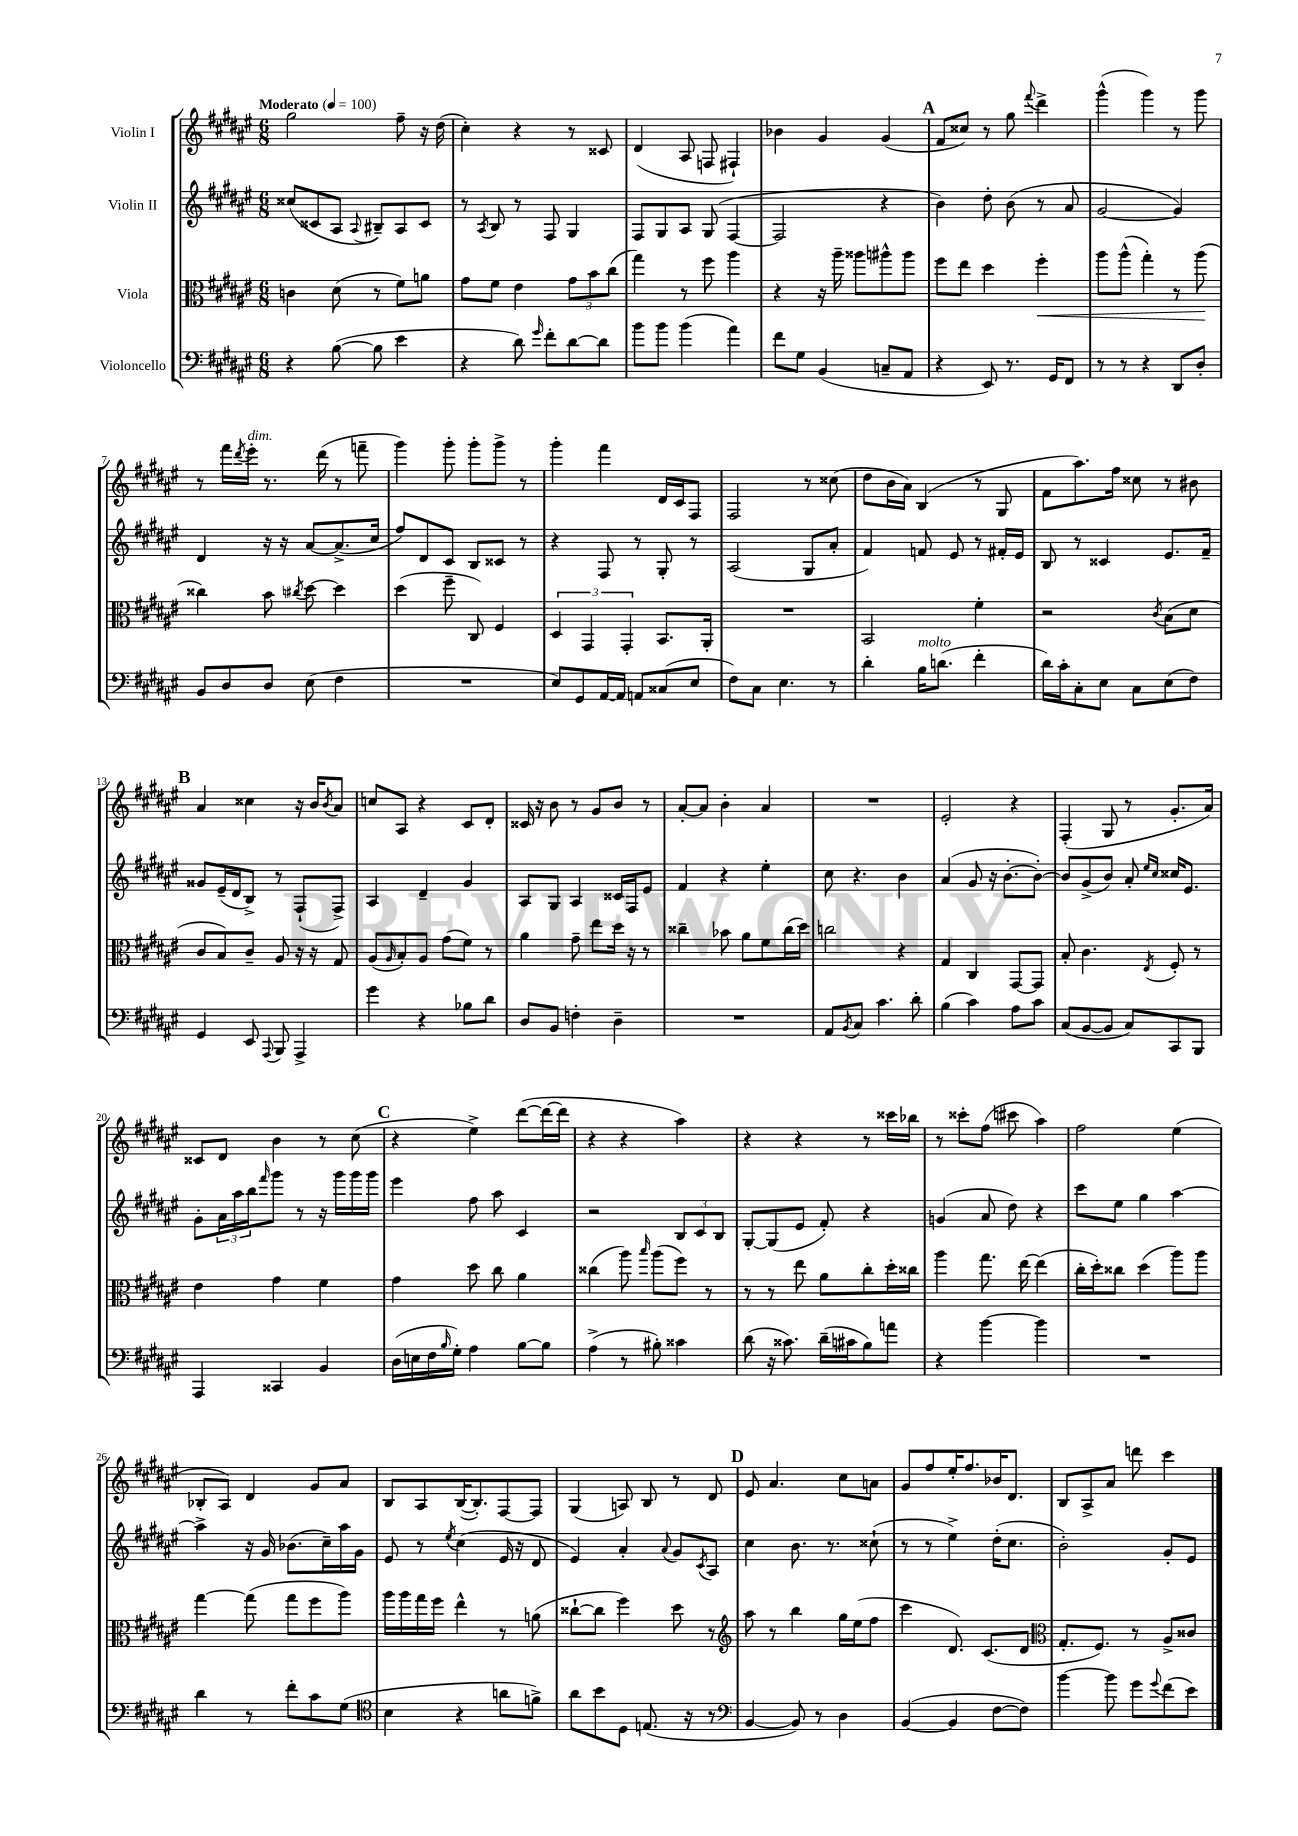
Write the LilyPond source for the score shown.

<<
\new StaffGroup <<
\new Staff = "s0" \with { instrumentName = "Violin I" } {
    \clef treble \key fis \major \numericTimeSignature \time 6/8 \tempo "Moderato" 4 = 100
    gis''2 fis''8-- r16 dis''16( |
    cis''4-.) r4 r8 cisis'8 |
    dis'4( ais8 f8 fis4-!) |
    bes'4 gis'4 gis'4( |
    \mark \markup { \bold "A" } fis'8 cisis''8) r8 gis''8 \appoggiatura { fis'''8 } dis'''4-> |
    gis'''4-^( gis'''4) r8 gis'''8 |
    r8 fis'''16 \acciaccatura { dis'''8 } eis'''16-.^\markup { \italic "dim." } r8. dis'''16( r8 f'''8-- |
    gis'''4) gis'''8-. gis'''8-. gis'''8-> r8 |
    gis'''4-. fis'''4 dis'16 cis'16 fis8 |
    fis2 r8 cisis''8( |
    dis''8 b'16 ais'16) b4( r8 gis8 |
    fis'8 ais''8.) fis''16 cisis''8 r8 bis'8 |
    \mark \markup { \bold "B" } ais'4 cisis''4 r16 b'16 \acciaccatura { b'8 } ais'8 |
    c''8 ais8 r4 cis'8 dis'8-. |
    cisis'16 r16 b'8 r8 gis'8 b'8 r8 |
    ais'8~-. ais'8 b'4-. ais'4 |
    R2. |
    eis'2-. r4 |
    fis4-.( gis8 r8 gis'8.-. ais'16) |
    cisis'8 dis'8 b'4 r8 cis''8( |
    \mark \markup { \bold "C" } r4 eis''4->) dis'''8~( dis'''16~ dis'''16 |
    r4 r4 ais''4) |
    r4 r4 r8 cisis'''16 bes''16 |
    r8 cisis'''8-. fis''8( cis'''8 ais''4) |
    fis''2 eis''4( |
    bes8-. ais8) dis'4 gis'8 ais'8 |
    b8 ais8 b16~( b8.-.) fis8~ fis8 |
    gis4( a8) b8 r8 dis'8 |
    \mark \markup { \bold "D" } eis'8 ais'4. cis''8 a'8 |
    gis'8 fis''8 eis''16-. fis''8. bes'16 dis'8. |
    b8 ais8-> ais'8 d'''8 cis'''4 \bar "|." |
}
\new Staff = "s1" \with { instrumentName = "Violin II" } {
    \clef treble \key fis \major \numericTimeSignature \time 6/8
    cisis''8( cisis'8 ais8 \appoggiatura { ais8 } bis8--) ais8 cisis'8 |
    r8 \acciaccatura { ais8 } b8 r8 fis8 gis4 |
    fis8 gis8 ais8 gis8( fis4~ |
    fis2 r4 |
    \mark \markup { \bold "A" } b'4) dis''8-. b'8( r8 ais'8 |
    gis'2~ gis'4) |
    dis'4 r16 r16 ais'8~ ais'8.->( cis''16 |
    fis''8) dis'8 cis'8 b8 cisis'8 r8 |
    r4 fis8 r8 gis8-. r8 |
    ais2( gis8 ais'8-. |
    fis'4) f'8 eis'8 r8 fis'16-. eis'16 |
    b8 r8 cisis'4 eis'8. fis'16-- |
    \mark \markup { \bold "B" } gisis'8 eis'16--( dis'16 b8->) r8 fis8-!( fis8->) |
    ais4 dis'4-- gis'4 |
    ais8 gis8 ais4 cisis'16 fis16 eis'8 |
    fis'4 r4 eis''4-. |
    cis''8 r4. b'4 |
    ais'4( gis'8 r16 b'8.~-. b'8~-.) |
    b'8 gis'8->( b'8) ais'8-. \grace { eis''16 cis''16 } cisis''16 eis'8. |
    gis'8-. \tuplet 3/2 { ais'16 ais''16 b''16 } \grace { fis'''16 } gis'''8 r8 r16 gis'''16 gis'''16 gis'''16 |
    \mark \markup { \bold "C" } eis'''4 fis''8 ais''8 cis'4 |
    r2 \tuplet 3/2 { b8 cis'8 b8 } |
    gis8~-. gis8( eis'8 fis'8-.) r4 |
    g'4( ais'8 dis''8) r4 |
    cis'''8 eis''8 gis''4 ais''4~ |
    ais''4-> r16 gis'16 bes'8.( cis''16--) ais''16 gis'16 |
    eis'8 r8 \acciaccatura { eis''8 } cis''4( eis'16 r16 dis'8 |
    eis'4) ais'4-. \appoggiatura { ais'8 } gis'8 \acciaccatura { cis'8 } ais8 |
    \mark \markup { \bold "D" } cis''4 b'8. r8. cisis''8-!( |
    r8 r8 eis''4->) dis''16-.( cis''8. |
    b'2-.) gis'8-. eis'8 \bar "|." |
}
\new Staff = "s2" \with { instrumentName = "Viola" } {
    \clef alto \key fis \major \numericTimeSignature \time 6/8
    c'4 dis'8( r8 fis'8) a'8 |
    gis'8 fis'8 eis'4 \tuplet 3/2 { gis'8 b'8 cis''8( } |
    gis''4) r8 fis''8 ais''4 |
    r4 r16 ais''16-- aisis''8 ais''8-^ ais''8 |
    \mark \markup { \bold "A" } fis''8 eis''8 dis''4 fis''4-.\< |
    ais''8 ais''8-^( gis''4-.) r8 ais''8\!( |
    cisis''4) b'8 \acciaccatura { cis''8 } dis''8~ dis''4 |
    dis''4( fis''8-- cis8) fis4 |
    \tuplet 3/2 { dis4 gis,4 gis,4-. } b,8. ais,16-. |
    R2. |
    b,2 fis'4-. |
    r2 \acciaccatura { cis'8 } b8( dis'8 |
    \mark \markup { \bold "B" } cis'8 b8) cis'8-- ais8 r16 r16 gis8 |
    ais8( \grace { ais16 } b8-.) ais8 gis'8( fis'8) r8 |
    ais'4 gis'8-- eis''8 dis''16 r16 r8 |
    cisis''4-- bes'8 ais'8 fis'8 cisis''16( dis''16) |
    c''2 r4 |
    gis4 cis4 gis,8~ gis,8 |
    b8-. cis'4. \acciaccatura { eis8 } fis8-. r8 |
    eis'4 gis'4 fis'4 |
    \mark \markup { \bold "C" } gis'4 dis''8 cis''8 ais'4 |
    cisis''4( ais''8) \grace { b''16 } ais''8( fis''8) r8 |
    r8 r8 eis''8 ais'8 cis''8-. dis''16-. cisis''16 |
    ais''4 gis''8. eis''16~ eis''4( |
    cis''16-. dis''16-.) cisis''8 dis''4( ais''8) ais''8 |
    gis''4~ gis''8( gis''8 fis''8 ais''8) |
    ais''16 ais''16 gis''16 fis''16 eis''4-^ r8 a'8( |
    cisis''8~-! cisis''8 fis''4) dis''8 r8 |
    \mark \markup { \bold "D" } \clef treble ais''8 r8 b''4 gis''16 eis''16( fis''8 |
    cis'''4 dis'8.) cis'8.( dis'8 |
    \clef alto gis8.-. fis8.) r8 ais8-> cisis'8 \bar "|." |
}
\new Staff = "s3" \with { instrumentName = "Violoncello" } {
    \clef bass \key fis \major \numericTimeSignature \time 6/8
    r4 b8~( b8 eis'4 |
    r4 dis'8) \grace { gis'16 } fis'8-. dis'8~ dis'8 |
    b'8 b'8 b'4( ais'4) |
    fis'8 gis8 b,4( c8-- ais,8 |
    \mark \markup { \bold "A" } r4 eis,8) r8. gis,16 fis,8 |
    r8 r8 r4 dis,8 dis8-. |
    b,8 dis8 dis8 eis8( fis4 |
    R2. |
    eis8) gis,8 ais,16~ ais,16 a,8 cisis8( eis8 |
    fis8) cis8 eis4. r8 |
    dis'4-. b16^\markup { \italic "molto" } d'8.( fis'4-. |
    dis'16) cis'16-. cis8-. eis8 cis8 eis8( fis8) |
    \mark \markup { \bold "B" } gis,4 eis,8 \appoggiatura { ais,,8 } b,,8 ais,,4-> |
    gis'4 r4 bes8 dis'8 |
    dis8 b,8 f4-. dis4-- |
    R2. |
    ais,8 \acciaccatura { b,8 } cis8 cis'4. dis'8-. |
    b4( cis'4) ais8 cis'8 |
    cis8( b,8~ b,8 cis8) cis,8 b,,8 |
    ais,,4 cisis,4 b,4 |
    \mark \markup { \bold "C" } dis16( e16 fis16 \grace { b16 } gis16-.) ais4 b8~ b8 |
    ais4->( r8 bis8-.) cisis'4 |
    dis'8( r16 cisis'8.) dis'16--( cis'16 b8) a'8 |
    r4 b'4~ b'4 |
    R2. |
    dis'4 r8 fis'8-. cis'8 gis8( |
    \clef tenor b4 r4 a'8 f'8->) |
    ais'8 b'8 dis8 e8.( r16 r8 |
    \mark \markup { \bold "D" } \clef bass b,4~ b,8) r8 dis4 |
    b,4~( b,4 fis8~ fis8) |
    b'4~ b'8 gis'8 \appoggiatura { gis'8 } fis'8( eis'8) \bar "|." |
}
>>
>>
